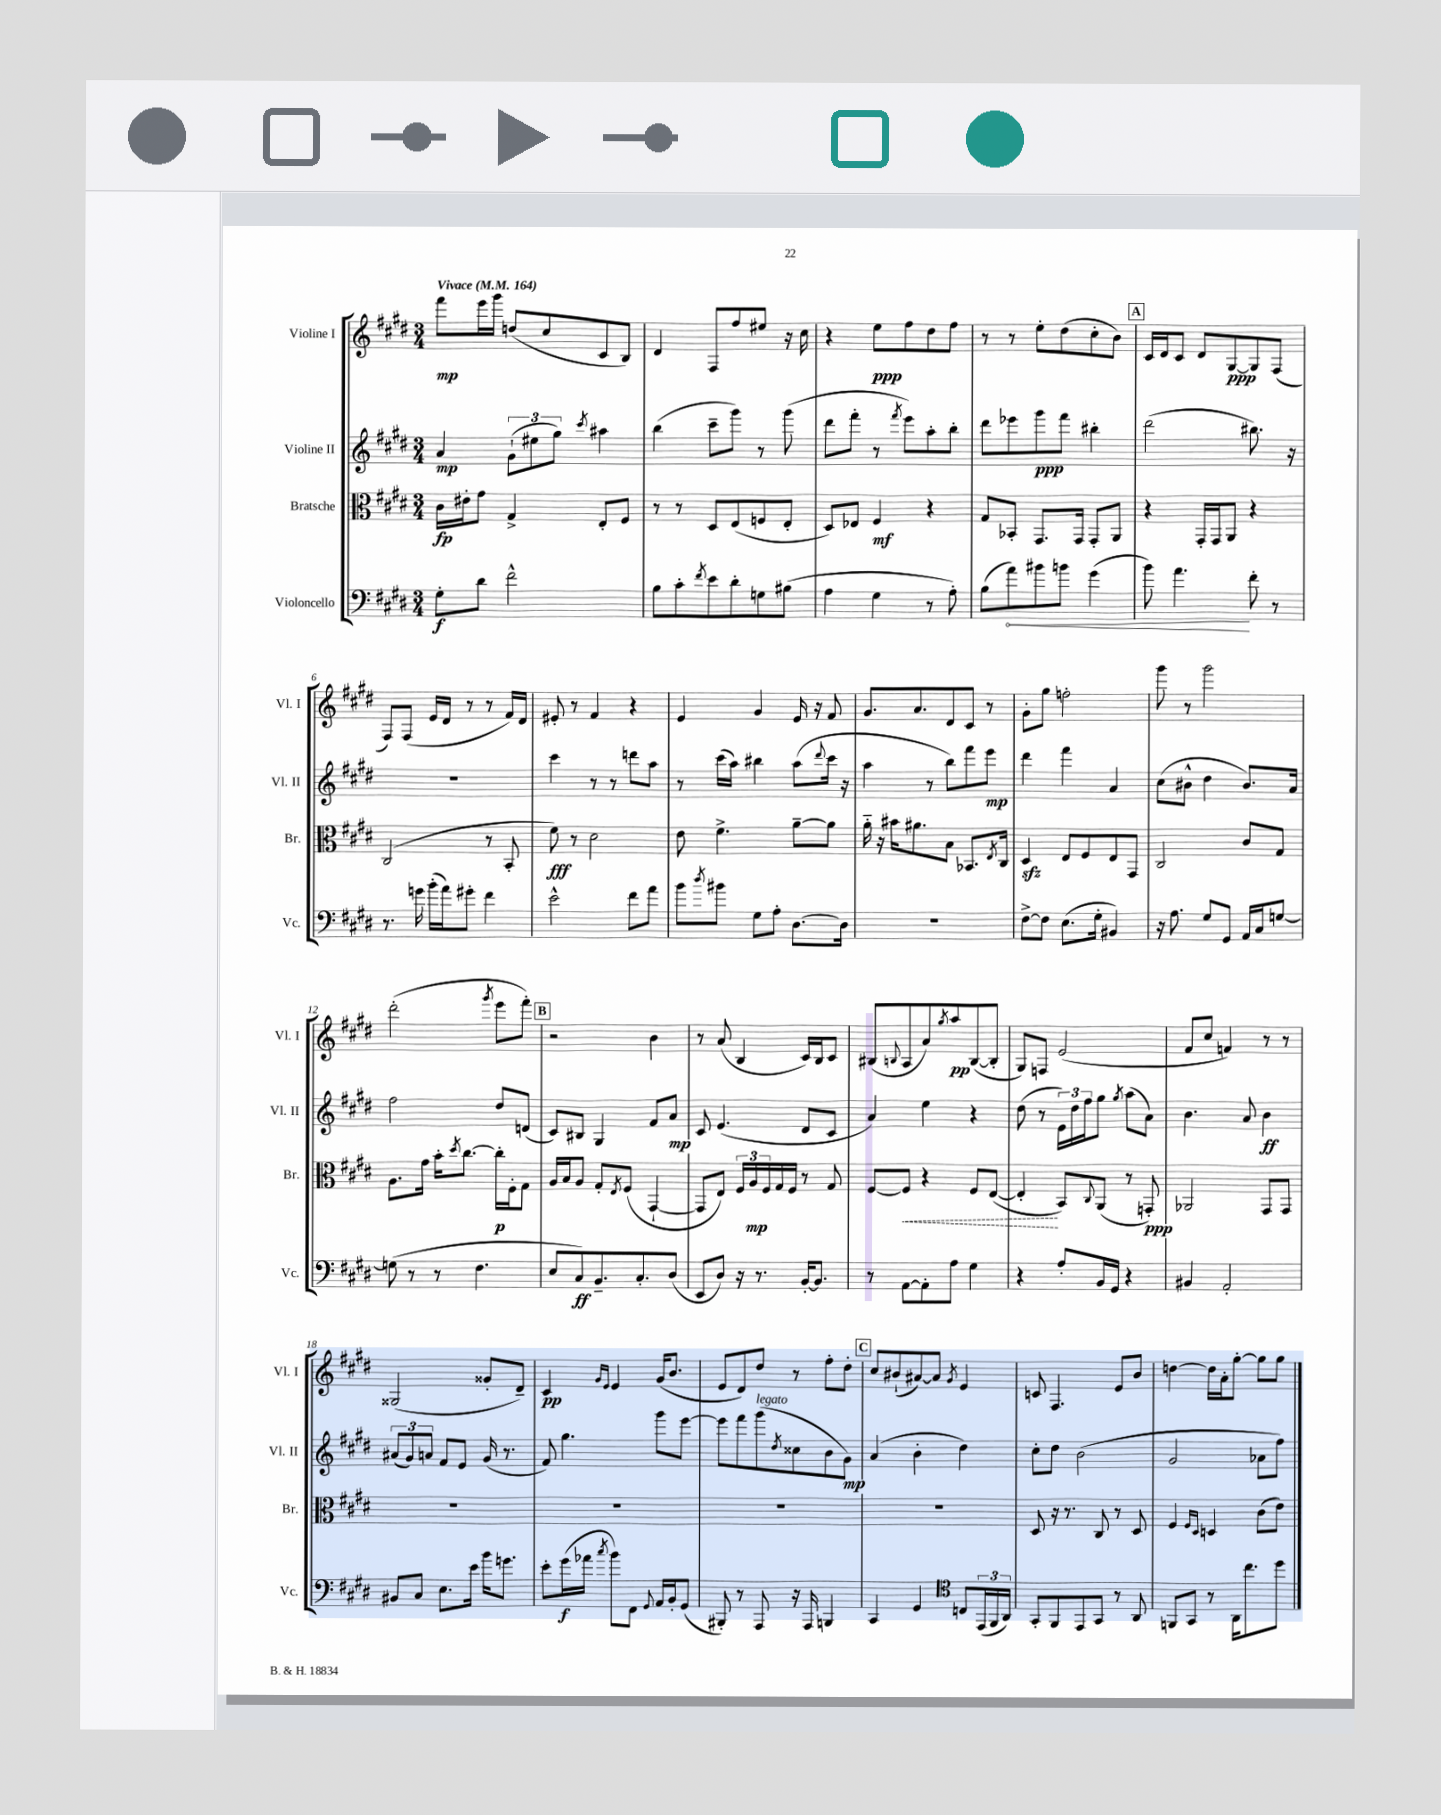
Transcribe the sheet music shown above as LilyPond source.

<<
\new StaffGroup <<
\new Staff = "s0" \with { instrumentName = "Violine I" shortInstrumentName = "Vl. I" } {
    \clef treble \key e \major \numericTimeSignature \time 3/4 \tempo "Vivace" 4 = 164
    fis'''8\mp e'''16 gis'''16 d''8( cis''8 cis'8 b8) |
    dis'4 fis8 fis''8 eis''8 r16 cis''16 |
    r4 e''8\ppp fis''8 dis''8 fis''8 |
    r8 r8 e''8-. dis''8( cis''8-. b'8) |
    \mark \markup { \box "A" } cis'16 dis'16 cis'8 dis'8 gis8~\ppp gis8 fis8( |
    fis8) fis8( e'16 dis'16 r8 r8 fis'16) dis'16 |
    eis'8-. r8 fis'4 r4 |
    e'4 gis'4 e'16 r16 fis'8 |
    gis'8. a'8. dis'8 cis'8 r8 |
    gis'8-. gis''8 f''2-. |
    gis'''8 r8 gis'''2 |
    dis'''2-.( \acciaccatura { gis'''8 } e'''8 fis'''8-.) |
    \mark \markup { \box "B" } r2 b'4 |
    r8 a'8( b4 cis'16) b16 cis'8 |
    bis8( \appoggiatura { b8 } a8 a'8) \acciaccatura { gis''8 } a''8\pp b8~( b8-. |
    gis8) f8 e'2( |
    fis'8 cis''8 f'4) r8 r8 |
    gisis2( gisis'8-. dis'8--) |
    cis'4\pp \grace { gis'16 e'16 } e'4 gis'16( b'8. |
    e'8 dis'8) dis''8 r8 fis''8-. dis''8-. |
    \mark \markup { \box "C" } cis''8 bis'8-!( ais'8~) ais'8 \acciaccatura { gis'8 } e'4 |
    c'8 fis4. e'8 b'8 |
    d''4~ d''16 a'16-. gis''8~-. gis''8 gis''8 \bar "|." |
}
\new Staff = "s1" \with { instrumentName = "Violine II" shortInstrumentName = "Vl. II" } {
    \clef treble \key e \major \numericTimeSignature \time 3/4
    a'4\mp \tuplet 3/2 { gis'8-!( eis''8 gis''8) } \acciaccatura { cis'''8 } ais''4 |
    b''4( cis'''8-- gis'''8) r8 gis'''8( |
    dis'''8 fis'''8-. r8 \acciaccatura { fis'''8 } e'''8) a''8-. b''8-. |
    dis'''8 ees'''8 gis'''8\ppp fis'''8 bis''4-. |
    \mark \markup { \box "A" } dis'''2( bis''8.) r16 |
    R2. |
    cis'''4 r8 r8 d'''8 a''8 |
    r8 cis'''16( a''16) bis''4 a''8( \appoggiatura { dis'''8 } cis'''16 r16 |
    a''4 r8 b''8) fis'''8 e'''8\mp |
    dis'''4 fis'''4 a'4 |
    cis''8( bis'8-^ dis''4 bis'8.) a'16 |
    fis''2 dis''8 d'8( |
    \mark \markup { \box "B" } cis'8) bis8 gis4 fis'8 a'8\mp |
    cis'8 e'4.( dis'8 cis'8 |
    a'4) e''4 r4 |
    dis''8( r8 \tuplet 3/2 { e'16) dis''16 fis''16 } gis''8 \acciaccatura { gis''8 } a''8( a'8) |
    b'4. a'8 b'4\ff |
    \tuplet 3/2 { ais'8( gis'8) a'8 } fis'8 e'8 gis'16( r8. |
    fis'8) gis''4. gis'''8 e'''8~ |
    e'''8 fis'''8 gis'''8^\markup { \italic "legato" }( \acciaccatura { dis''8 } cisis''8 b'8 gis'8\mp) |
    \mark \markup { \box "C" } a'4( b'4-. dis''4) |
    cis''8-. dis''8 b'2( |
    gis'2 aes'8 fis''8) \bar "|." |
}
\new Staff = "s2" \with { instrumentName = "Bratsche" shortInstrumentName = "Br." } {
    \clef alto \key e \major \numericTimeSignature \time 3/4
    cis'16\fp eis'16-. gis'8 gis4-> e8-. fis8 |
    r8 r8 dis8 e8( f8 e8-. |
    dis8) ees8 fis4\mf r4 |
    gis8 bes,8-. gis,8. gis,16 gis,8-. a,8 |
    \mark \markup { \box "A" } r4 gis,16-. gis,16 a,8 r4 |
    cis2( r8 b,8-. |
    fis'8\fff) r8 dis'2 |
    e'8 fis'4.-> a'8~-- a'8 |
    a'16-_ r16 bis'16 ais'8. b8 bes,8. \acciaccatura { e8 } cis16 |
    dis4\sfz e8 fis8 e8 gis,8 |
    cis2 cis'8 gis8 |
    a8. gis'16 b'16-. \acciaccatura { dis''8 } cis''8.~ cis''16-.\p fis16-. gis8 |
    \mark \markup { \box "B" } a16 b16 a8 gis8-. \acciaccatura { e8 } fis8( gis,4~-! |
    gis,8 e8) \tuplet 3/2 { fis16 a16\mp fis16 } gis16 fis16 r8 gis8 |
    fis8~ \once \override Hairpin.style = #'dashed-line fis8\< r4 fis8 e8~( |
    e4-.\! b,8) \appoggiatura { cis8 } a,8( r8 g,8-.\ppp) |
    aes,2 gis,8 gis,8 |
    R2. |
    R2. |
    R2. |
    \mark \markup { \box "C" } R2. |
    dis8 r16 r8. cis8 r8 dis8 |
    fis4 \grace { fis16 dis16 } d4 cis'8( e'8) \bar "|." |
}
\new Staff = "s3" \with { instrumentName = "Violoncello" shortInstrumentName = "Vc." } {
    \clef bass \key e \major \numericTimeSignature \time 3/4
    gis8-.\f dis'8 fis'2-^ |
    b8 cis'8-. \acciaccatura { fis'8 } e'8 dis'8-. g8 bis8( |
    a4 gis4 r8 a8-.) |
    b8( \once \override Hairpin.circled-tip = ##t a'8\<) bis'8 b'8 gis'4( |
    \mark \markup { \box "A" } b'8) a'4.\! fis'8-. r8 |
    r8. g'16 b'16-.( a'16) gis'8-. fis'4 |
    e'2-^ fis'8 a'8 |
    b'8 \acciaccatura { dis''8 } bis'8 gis8 a8-. dis8.~ dis16 |
    R2. |
    fis8~-> fis8 e8.( gis16-. bis,4) |
    r16 a8. gis8 gis,8 a,16 cis16 g8~ |
    g8( r8 r8 fis4. |
    \mark \markup { \box "B" } e8 cis8\ff) b,8.-- cis8.-. dis8( |
    e,8 dis8) r16 r8. b,16~-. b,8. |
    r8 a,8~ a,8-. a8 gis4 |
    r4 a8-. b,16 gis,16 r4 |
    bis,4 a,2-. |
    bis,8 cis8 e8. e'16 b'16 g'8. |
    e'8-. gis'16\f( aes'16 \acciaccatura { cis''8 } b'8) fis,8 \appoggiatura { gis,8 } a,16 b,16-. gis,8( |
    bis,,8-.) r8 a,,8 r16 a,,16 b,,4 |
    \mark \markup { \box "C" } cis,4 gis,4 \clef tenor c8 \tuplet 3/2 { e,16( fis,16 a,16) } |
    gis,8-. fis,8 e,8 gis,8 r8 a,8 |
    f,8 gis,8 r8 a,16 cis''8. dis''8 \bar "|." |
}
>>
>>
